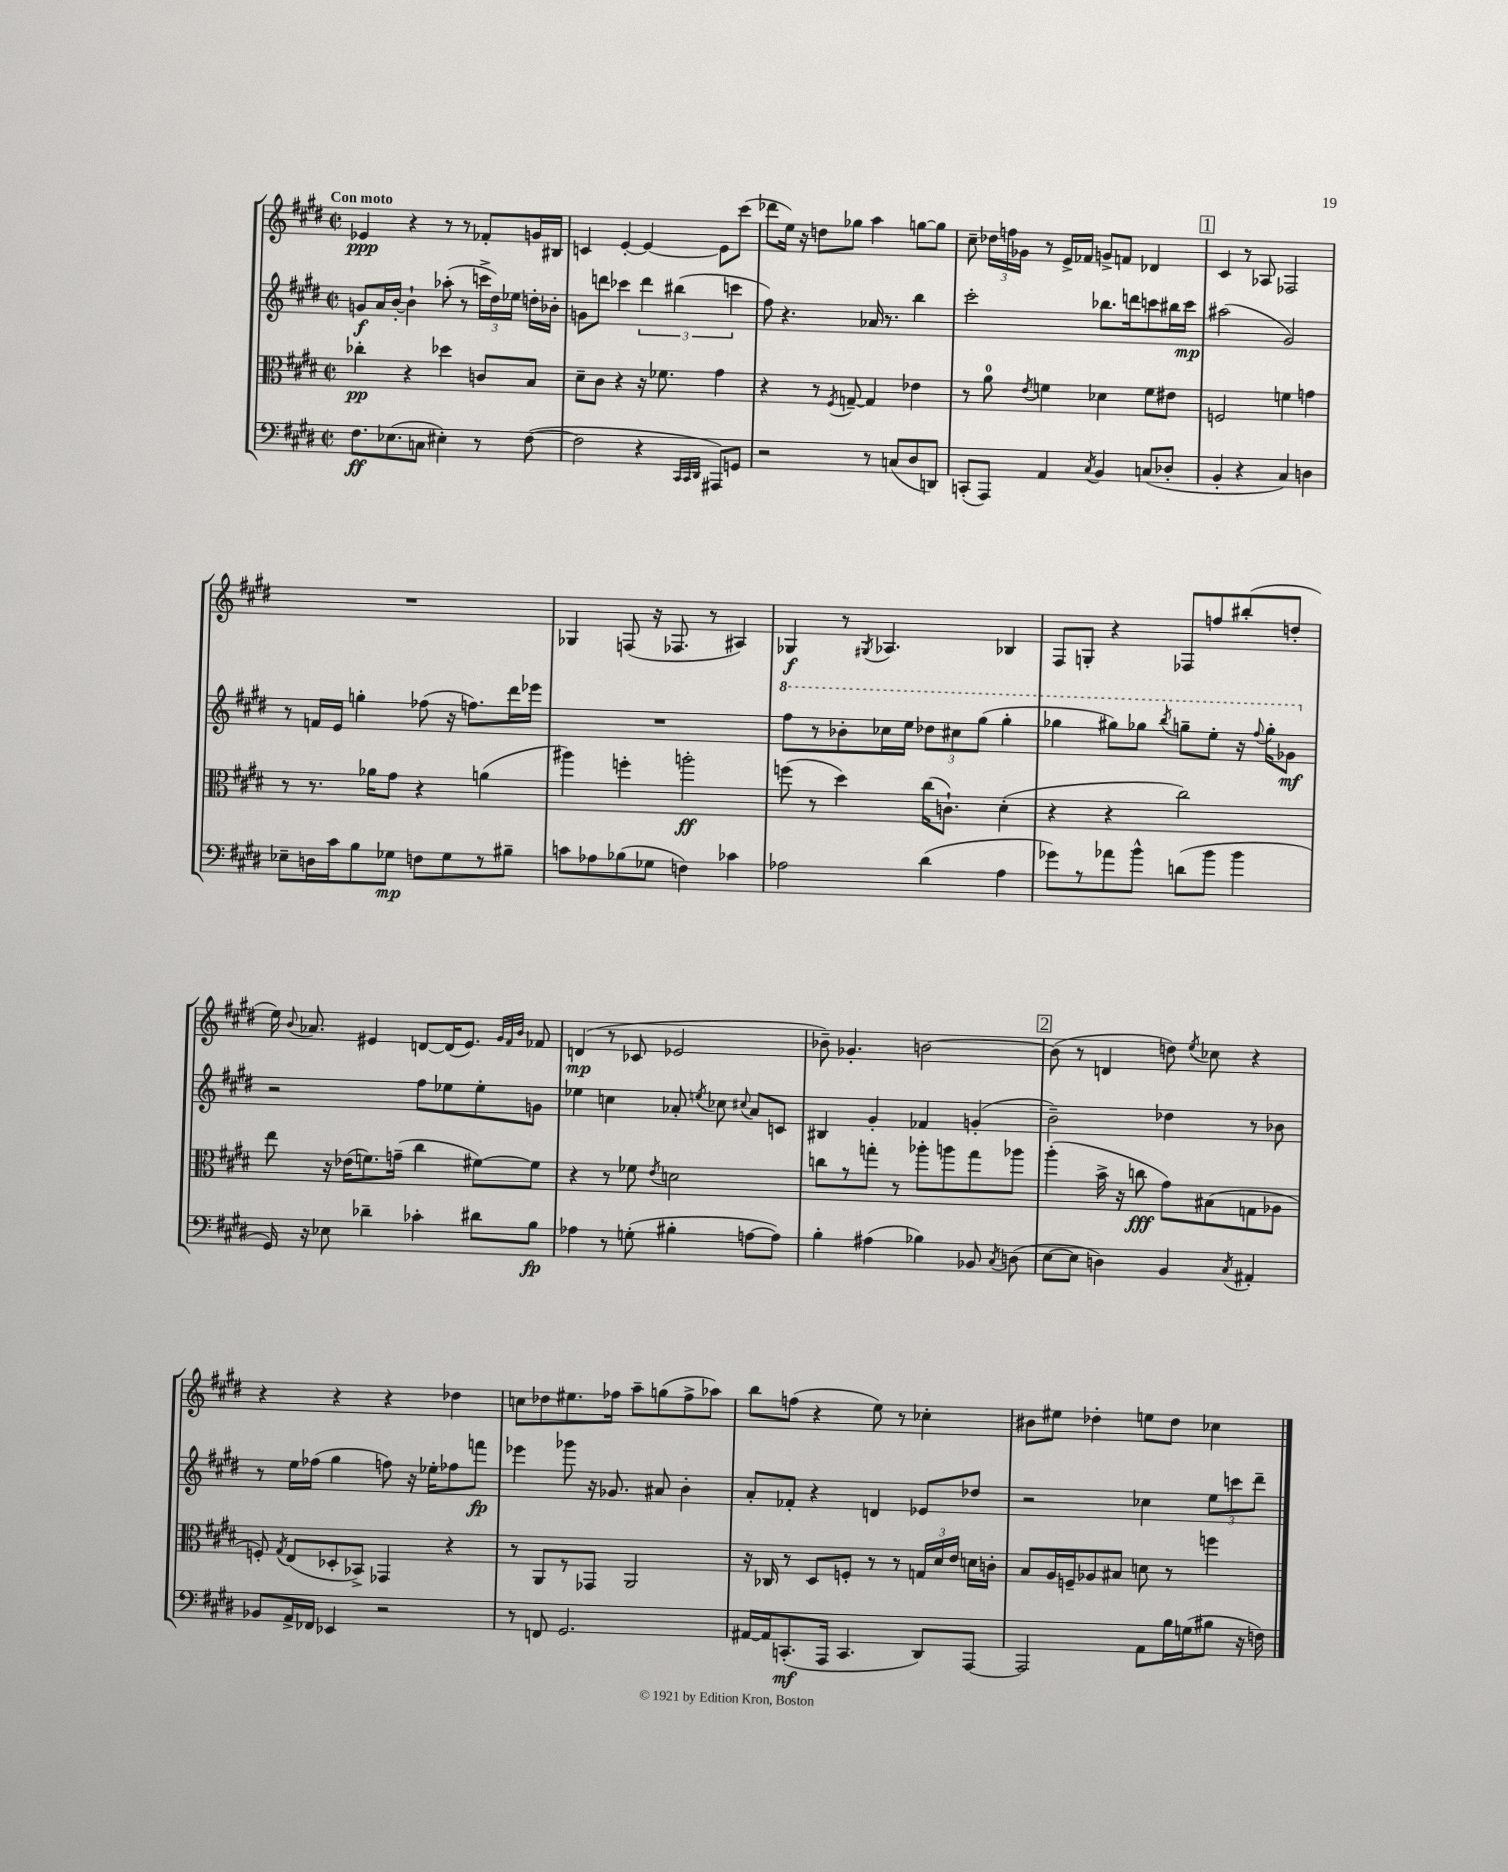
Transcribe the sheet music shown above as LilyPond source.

<<
\new StaffGroup <<
\new Staff = "s0" {
    \clef treble \key e \major \defaultTimeSignature \time 2/2 \tempo "Con moto"
    \autoBeamOff ees'4\ppp r4 r8 r8 fes'8[-. g'16 bis16] |
    c'4 e'4~-. e'4~ e'8[ cis'''8]( |
    des'''8[ e''16]) r16 d''8[ ges''8] a''4 g''8[~ g''8] |
    cis''8-- \tuplet 3/2 { des''16[ f''16 ges'16] } r8 e'16[-> fes'16] g'8[-> f'8] des'4 |
    \mark \markup { \box "1" } cis'4 r8 aes8 fes2 |
    R1 |
    ges4 f8( r16 fes8. r8 ais4) |
    ges4\f r8 \acciaccatura { gis8 } aes4. bes4 |
    fis8[ g8]-. r4 fes8[ f''8 bis''8-.( d''8]-. |
    e''16) \appoggiatura { b'8 } aes'8. eis'4 d'8[~ d'16( eis'8.]) \grace { gis'32[ fis'32 b'32] } fes'8 |
    d'4\mp( r8 ces'8 ees'2 |
    bes'8--) ges'4.-. b'2~ |
    \mark \markup { \box "2" } b'8( r8 d'4 d''8) \acciaccatura { e''8 } ces''8 r4 |
    r4 r4 r4 des''4 |
    c''8[ des''8 eis''8. fes''16] a''8[-- g''8( fes''8-> aes''8]) |
    b''8[ f''8]( r4 e''8) r8 ces''4-. |
    bis'8[ eis''8] des''4-. e''8[ des''8] ces''4 \bar "|." |
}
\new Staff = "s1" {
    \clef treble \key e \major \defaultTimeSignature \time 2/2
    \autoBeamOff g'8[\f a'16 b'16]~-. b'4-! aes''8-.( r8 \tuplet 3/2 { c'''16[-> dis''16) ees''16] } d''16[-. bes'16]-. |
    g'8[ d'''8] ces'''4 \tuplet 3/2 { d'''4 bis''4( c'''4 } |
    fis''8) r4. aes'16 r8. b''4 |
    cis'''2-. bes''8.[ d'''16 c'''8 bis''16 c'''16]\mp |
    \mark \markup { \box "1" } ais''2( gis'2) |
    r8 f'16[ e'16] g''4-. fes''8( r16 f''8.[) dis'''16 ees'''16] |
    R1 |
    \ottava #1 fis'''8[ r8 bes''8-. ces'''16 e'''16] \tuplet 3/2 { des'''8[ cis'''8 gis'''8]( } gis'''4-. |
    ges'''4 gis'''8[) ges'''8] \acciaccatura { b'''8 } g'''8[-- e'''8]-. r16 \appoggiatura { fis'''8 } g'''16[-. ges''8]\mf \ottava #0 |
    r2 fis''8[ ees''8 ees''8-. g'8] |
    ees''4 c''4 aes'8-. \acciaccatura { e''8 } ces''8 \appoggiatura { cis''8 } aes'8[ c'8] |
    bis4 gis'4-. fes'4 g'4-.( |
    \mark \markup { \box "2" } b'2--) des''4 r8 bes'8 |
    r8 e''16[ fes''16]( gis''4 f''8) r16 ees''16[-. fes''8 f'''8]\fp |
    ees'''4 ges'''8 r16 ges'8. ais'8 b'4-. |
    a'8[-. fes'8]-. r4 d'4 ees'8[ des''8] |
    r2 ces''4 \tuplet 3/2 { e''8[ c'''8 dis'''8]-- } \bar "|." |
}
\new Staff = "s2" {
    \clef alto \key e \major \defaultTimeSignature \time 2/2
    \autoBeamOff ces''4-.\pp r4 des''4 c'8[ b8] |
    dis'8[-- cis'8] r4 r16 fes'8. gis'4 |
    r4 r8 \acciaccatura { fis8 } g8~-- g4 ees'4 |
    r8 a'8-0 \acciaccatura { e'8 } f'4 des'4 f'8[ eis'8] |
    \mark \markup { \box "1" } f2 f'4 g'4 |
    r8 r8. aes'16[ gis'8] r4 a'4( |
    ais''4) f''4-. a''2-.\ff |
    f''8( r8 dis''4) cis''16[( c'8.]-!) dis'4-.( |
    r4 r4 cis''2) |
    e''8 r16 ees'16[( f'8.) g'16]--( cis''4 fis'8[~) fis'8] |
    r4 r8 fes'8 \acciaccatura { e'8 } d'2 |
    c''8[ r8 g''8]-. r8 aes''8[-. a''8 g''8 aes''8] |
    \mark \markup { \box "2" } a''4-.( b'16-> r16 c''8\fff gis'8[) bis8( g8 aes8] |
    f8-.) \acciaccatura { gis8 } e8[( des8-. bes,8]->) ges,4 r4 |
    r8 a,8[ r8 ges,8] a,2 |
    r16 ces16 r8 dis8[ f8]-. r8 r8 \tuplet 3/2 { g16[ dis'16 e'16] } d'16[ c'16]-. |
    b8[ a16 f16-- aes8 bis8] d'8 r8 f''4 \bar "|." |
}
\new Staff = "s3" {
    \clef bass \key e \major \defaultTimeSignature \time 2/2
    \autoBeamOff fis8.[\ff ees8.( c8] eis4-.) r8 fis8~( |
    fis2 r4 \grace { cis,32[ cis,32 dis,32] } ais,,8[) g,8] |
    r2 r8 c8[( dis8 d,8]) |
    c,8[-.( a,,8]) a,4 \acciaccatura { cis8 } b,4 c8[( des8]-. |
    \mark \markup { \box "1" } b,4-. r4 cis4) d4 |
    ees8[-- d16 cis'16 b8 ges8]\mp f8[ ges8 r8 bis8]-- |
    c'8[ aes8 bes8( ges8] f4) ces'4 |
    aes2 dis'4( aes4 |
    ges'8[) r8 aes'8 b'8]-^ d'8[( b'8] b'4 |
    gis,16) r16 ees8 des'4-- ces'4-. dis'8[ b8]\fp |
    aes4 r8 g8-.( bis4-. a8[~ a8]) |
    b4-. ais4( bes4) bes,8 \acciaccatura { cis8 } d8( |
    \mark \markup { \box "2" } e8[~ e8] d4) b,4 \acciaccatura { cis8 } ais,4-. |
    bes,8[ a,16-> fes,16] ees,4 r2 |
    r8 f,8 gis,2. |
    ais,16[~ ais,16 c,8.-.\mf( a,,16] c,4. dis,8[) a,,8]~ |
    a,,2 a,8[ b16 g16( bis8] r16 f16) \bar "|." |
}
>>
>>
\layout { \context { \Score \remove "Bar_number_engraver" } }
